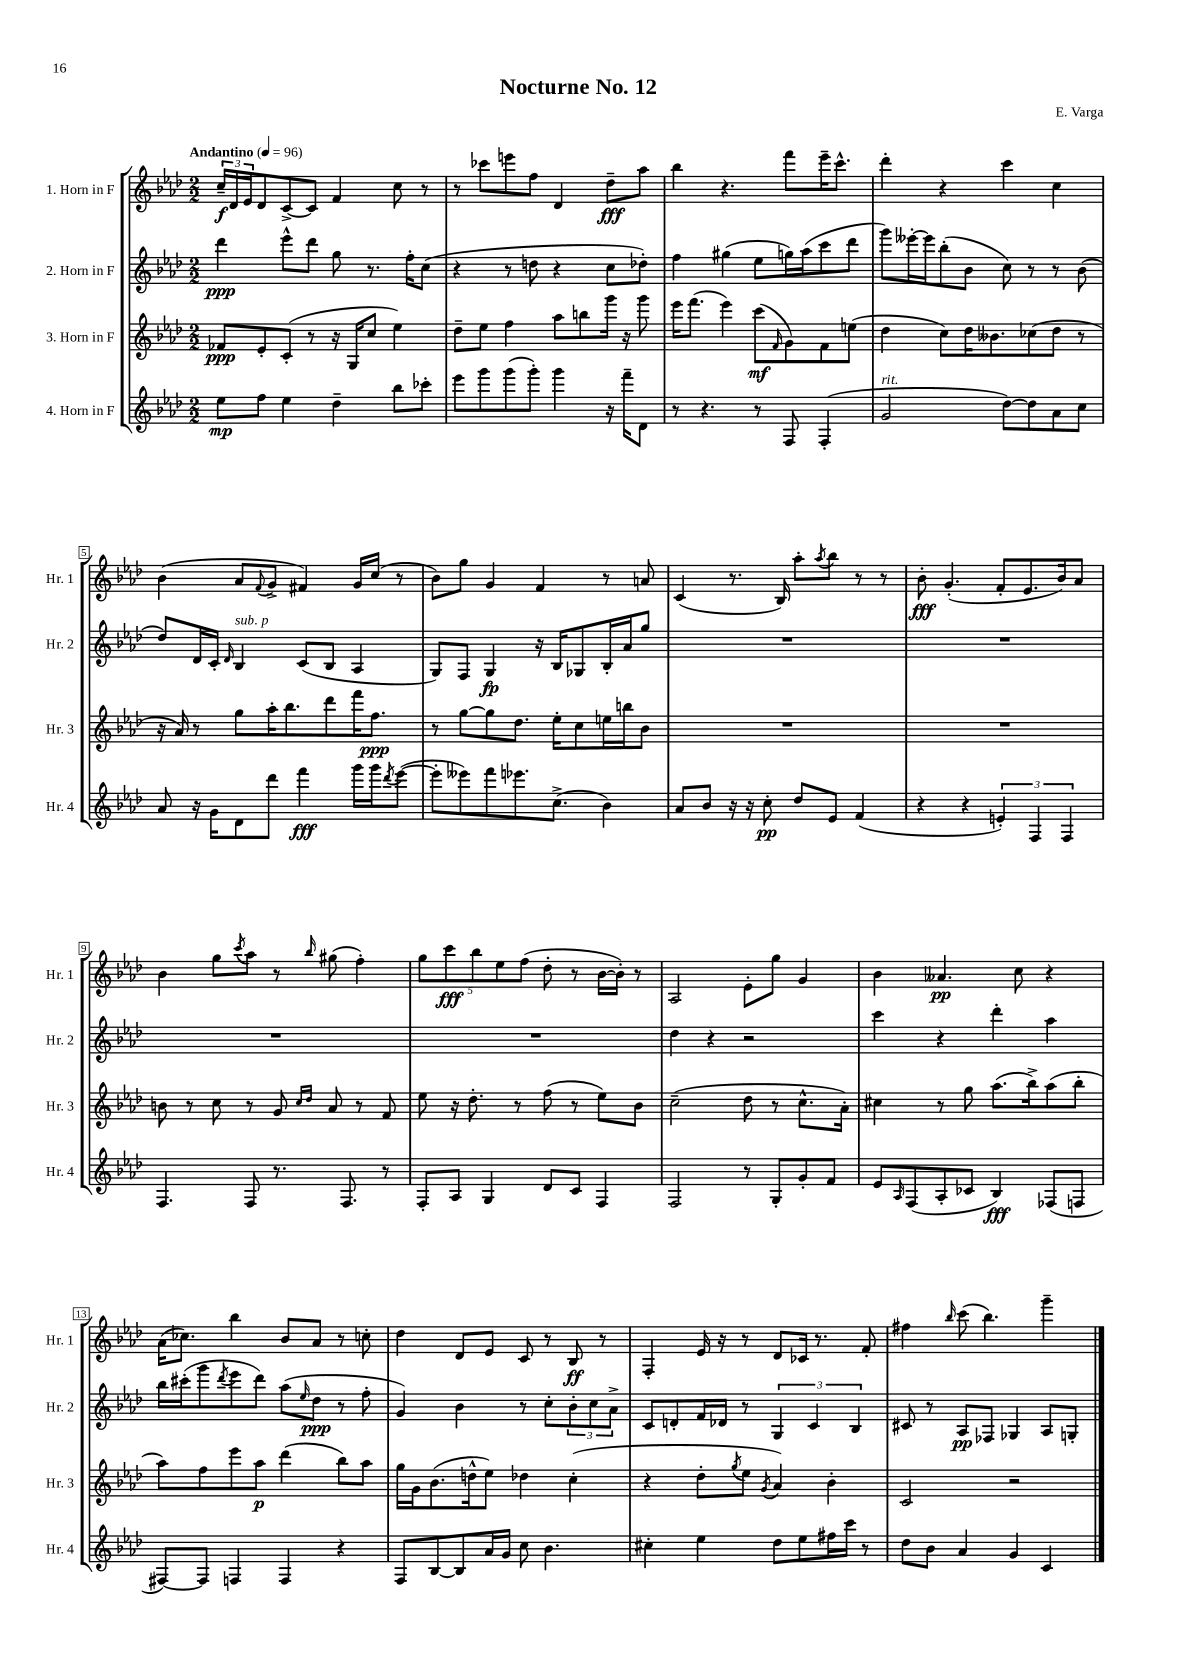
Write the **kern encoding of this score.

**kern	**kern	**kern	**kern
*staff4	*staff3	*staff2	*staff1
*clefG2	*clefG2	*clefG2	*clefG2
*k[b-e-a-d-]	*k[b-e-a-d-]	*k[b-e-a-d-]	*k[b-e-a-d-]
*M2/2	*M2/2	*M2/2	*M2/2
*MM96	*MM96	*MM96	*MM96
8ee-\L	8f-/L	4ddd-\	24cc~/LL
.	.	.	24d-/
.	.	.	24e-/J
8ff\J	8e-'/	.	8d-/
4ee-\	(8c'/J	8eee-^^\L	[8c^/
.	8r	8ddd-\J	8c/]J
4dd-~\	16r	8gg\	4f/
.	16G/LK	.	.
.	8cc/J	8.r	.
8bb-\L	4ee-\)	.	8cc\
.	.	16ff'\LK	.
8ccc-'\J	.	(8cc\J	8r
=	=	=	=
8eee-\L	8dd-~\L	4r	8r
8ggg\	8ee-\J	.	8ccc-\L
(8ggg\	4ff\	8r	8eee\
8ggg'\J)	.	8dd\	8ff\J
4ggg\	8aa-\L	4r	4d-/
.	8bb\	.	.
16r	16ggg\Jk	8cc\L	8dd-~\L
16fff~\LK	16r	.	.
8d-\J	8ggg\	8dd-'\J)	8aa-\J
=	=	=	=
8r	16eee-\LK	4ff\	4bb-\
.	(8.fff\J	.	.
4.r	.	.	.
.	4eee-\)	(4gg#\	4.r
8r	(8ccc\L	8ee-\L	.
.	16qqf/	.	.
8F/	8g\)	16gg\L)	8fff\L
.	.	(16aa-\J	.
(4F'/	8f\	8ccc\	16eee-~\K
.	.	.	8.ccc^^\J
.	(8ee\J	8ddd-\J	.
=	=	=	=
2g/	4dd-\	8ggg\L)	4ddd-'\
.	.	[16eee--'\L	.
.	.	16eee--\]J	.
.	8cc\L)	(8bb-'\	4r
.	16dd-\K	8b-\J	.
.	8.b--\	.	.
[8dd-\L)	.	8cc\)	4ccc\
8dd-\]	(8cc-\	8r	.
8a-\	8dd-\J	8r	4cc\
8cc\J	8r	(8b-\	.
=	=	=	=
8a-/	16r	8dd-/L)	(4b-\
.	16a-/)	.	.
16r	8r	16d-/L	.
16g\LK	.	16c'/JJ	.
.	.	16qqd-/	.
8d-\	8gg\L	4B-/	8a-/L
.	.	.	8qqf/
8ddd-\J	16aa-'\K	.	8g^/J
.	8.bb-\	.	.
4fff\	.	(8c/L	4f#/)
.	8ddd-\	8B-/J	.
16ggg\LL	16fff\K	4A-/	16g/LL
16ggg\J	8.ff\J	.	(16cc/JJ
8qddd-/	.	.	.
([8eee-\J	.	.	8r
=	=	=	=
8eee-'\]L	8r	8G/L)	8b-\L)
8eee--\)	[8gg\L	8F/J	8gg\J
8fff\	8gg\]	4G/	4g/
8.eee-\	8.dd-\J	.	.
.	.	16r	4f/
(8.cc^\J	16ee-'\LK	16B-/LK	.
.	8cc\	8G-/	.
4b-\)	16ee\L	16B-'/L	8r
.	16bb\J	16a-/J	.
.	8b-\J	8gg/J	8a/
=	=	=	=
8a-/L	1r	1r	(4c/
8b-/J	.	.	.
16r	.	.	8.r
16r	.	.	.
8cc'\	.	.	.
.	.	.	16B-/)
8dd-/L	.	.	8aa-'\L
.	.	.	8qaa-/
8e-/J	.	.	8bb-\J
(4f/	.	.	8r
.	.	.	8r
=	=	=	=
4r	1r	1r	8b-'\
.	.	.	(4.g'/
4r	.	.	.
6e'/)	.	.	8f'/L
.	.	.	8.e-/
6F/	.	.	.
.	.	.	16b-/k)
6F/	.	.	.
.	.	.	8a-/J
=	=	=	=
4.F/	8b\	1r	4b-\
.	8r	.	.
.	8cc\	.	8gg\L
.	.	.	8qccc/
8F/	8r	.	8aa-\J
8.r	8g/	.	8r
.	16qqcc/LL	.	.
.	16qqdd-/JJ	.	16qqbb-/
.	8a-/	.	(8gg#\
8.F/	.	.	.
.	8r	.	4ff'\)
8r	8f/	.	.
=	=	=	=
8F'/L	8ee-\	1r	10gg\L
.	.	.	10ccc\
8A-/J	16r	.	.
.	8.dd-'\	.	.
.	.	.	10bb-\
4G/	.	.	.
.	.	.	10ee-\
.	8r	.	.
.	.	.	(10ff\J
8d-/L	(8ff\	.	8dd-'\
8c/J	8r	.	8r
4F/	8ee-\L)	.	[16b-\LL
.	.	.	16b-'\]JJ)
.	8b-\J	.	8r
=	=	=	=
2F/	(2cc~\	4dd-\	2A-/
.	.	4r	.
8r	8dd-\	2r	8e-'\L
8G'/L	8r	.	8gg\J
8g'/	8.cc^^\L	.	4g/
8f/J	.	.	.
.	16a-'\Jk)	.	.
=	=	=	=
8e-/L	4cc#\	4ccc\	4b-\
16qqA-/	.	.	.
(8F/	.	.	.
8A-'/	8r	4r	4.a--/
8c-/J	8gg\	.	.
4B-/)	(8.aa-\L	4ddd-'\	.
.	.	.	8cc\
.	16bb-^\k)	.	.
(8F-/L	(8aa-\	4aa-\	4r
8F/J	8bb-'\J	.	.
=	=	=	=
[8F#/L)	8aa-\L)	16bb-\LL	(16a-\LK
.	.	(16ccc#'\J	8.cc-\J)
8F#/]J	8ff\	8ggg\	.
.	.	8qddd-/	.
4F/	8eee-\	8eee-\	4bb-\
.	8aa-\J	8ddd-\J)	.
4F/	(4ddd-\	(8aa-\L	8b-/L
.	.	16qqee-/	.
.	.	8dd-\J	8a-/J
4r	8bb-\L)	8r	8r
.	8aa-\J	8ff'\	8cc'\
=	=	=	=
8F/L	16gg\LL	4g/)	4dd-\
.	16g\J	.	.
[8B-/	(8.b-\	.	.
8B-/]	.	4b-\	8d-/L
.	16dd^^\k	.	.
16a-/L	8ee-\J)	.	8e-/J
16g/JJ	.	.	.
8cc\	4dd-\	8r	8c/
4.b-\	.	8cc'\L	8r
.	(4cc'\	12b-'\	8B-/
.	.	12cc\	.
.	.	.	8r
.	.	12a-^\J	.
=	=	=	=
4cc#'\	4r	8c/L	4F'/
.	.	8d'/	.
4ee-\	8dd-'\L	16f/L	16e-/
.	.	16d-/JJ	16r
.	8qgg/	.	.
.	8ee-\J	8r	8r
.	8qg/	.	.
8dd-\L	4a-/)	6G/	8d-/L
8ee-\	.	.	16c-/Jk
.	.	6c/	.
.	.	.	8.r
16ff#\L	4b-'\	.	.
16ccc\JJ	.	.	.
.	.	6B-/	.
8r	.	.	8f'/
=	=	=	=
8dd-\L	2c/	8c#/	4ff#\
8b-\J	.	8r	.
.	.	.	16qqbb-/
4a-/	.	8A-/L	(8ccc\
.	.	8F-/J	4.bb-\)
4g/	2r	4G-/	.
4c/	.	8A-/L	4ggg~\
.	.	8G'/J	.
==	==	==	==
*-	*-	*-	*-
